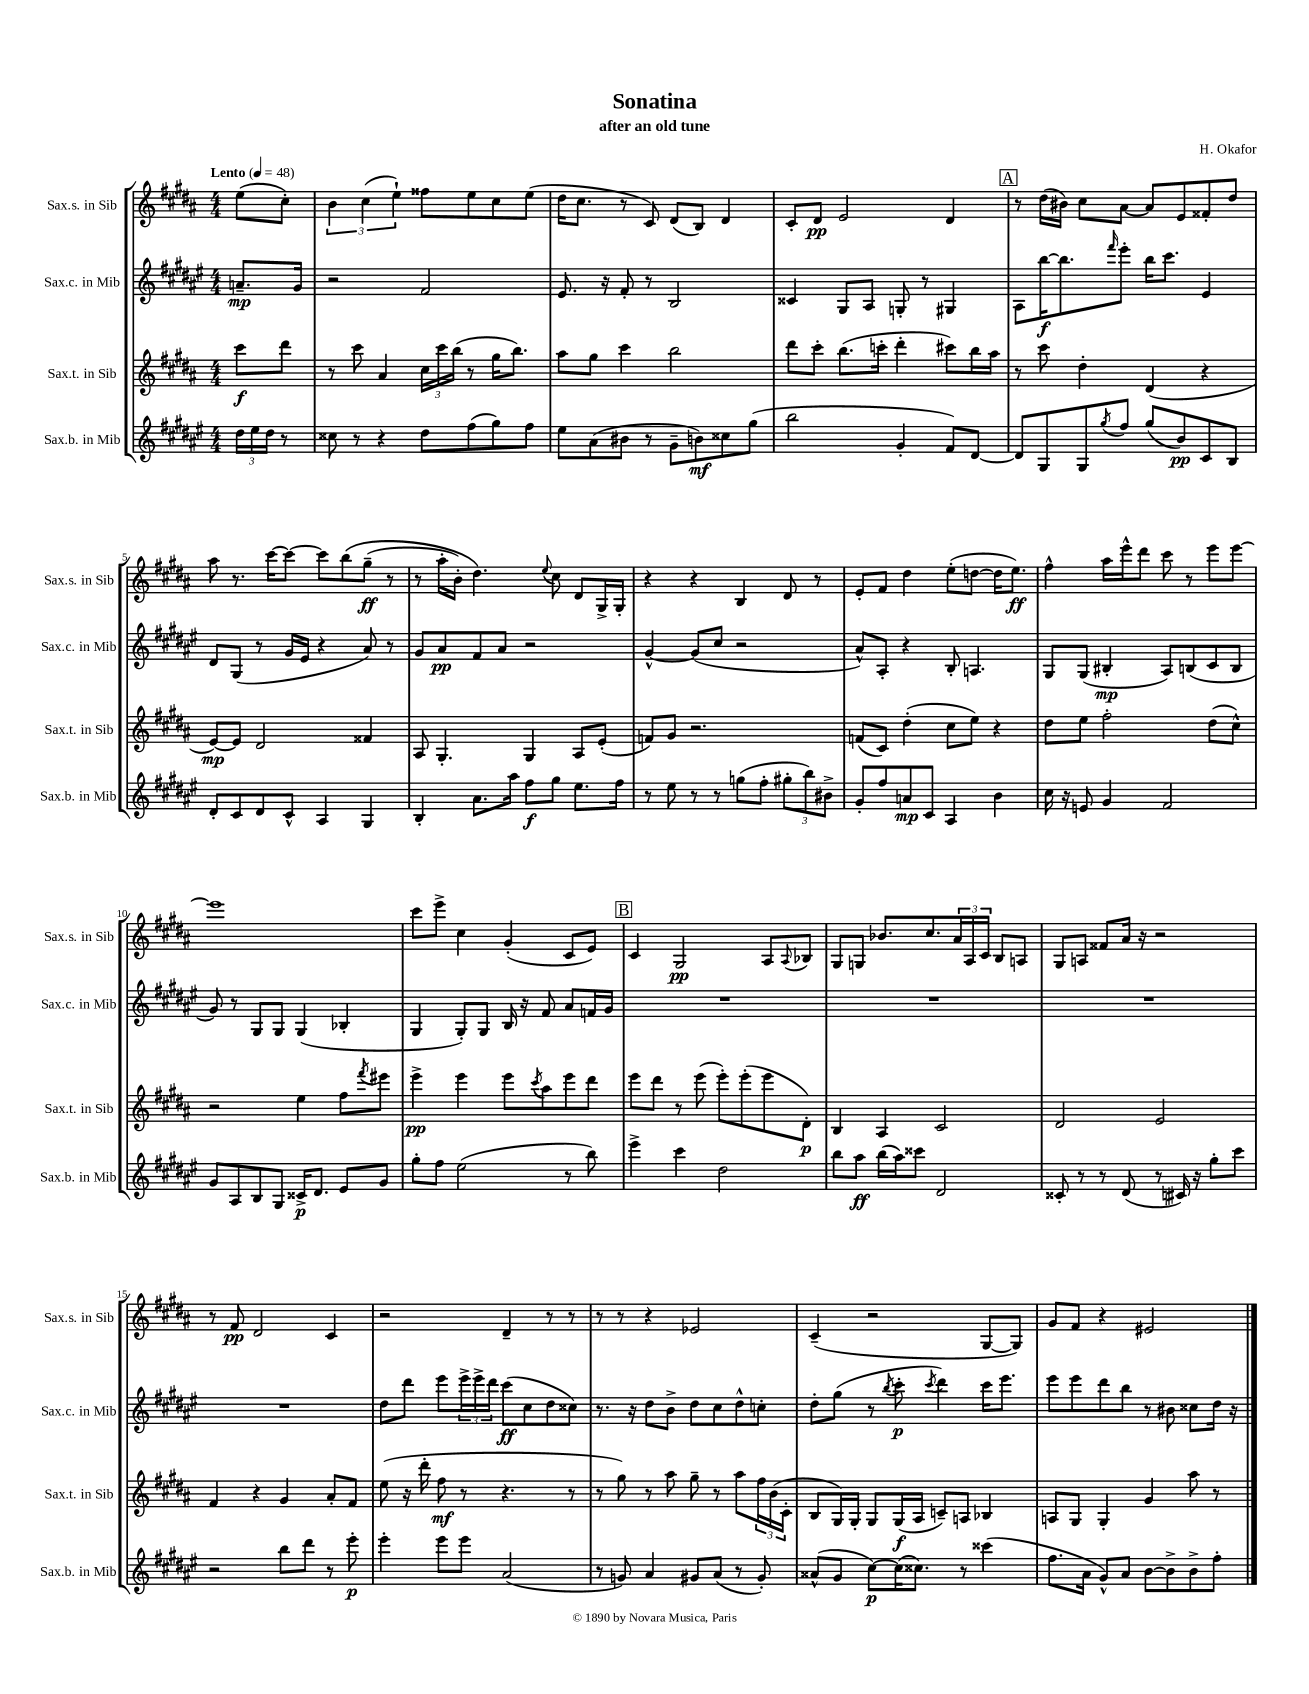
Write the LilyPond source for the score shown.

\header { title = "Sonatina" composer = "H. Okafor" subtitle = "after an old tune" }
<<
\new StaffGroup <<
\new Staff = "s0" \with { instrumentName = "Sax.s. in Sib" shortInstrumentName = "Sax.s. in Sib" } {
    \clef treble \key b \major \numericTimeSignature \time 4/4 \partial 4 \tempo "Lento" 4 = 48
    e''8( cis''8-.) |
    \tuplet 3/2 { b'4 cis''4( e''4-!) } fisis''8 e''8 cis''8 e''8( |
    dis''16 cis''8. r8 cis'8) dis'8( b8) dis'4 |
    cis'8-. dis'8\pp e'2 dis'4 |
    \mark \markup { \box "A" } r8 dis''16( bis'16) cis''8 ais'8~ ais'8 e'8 fisis'8-. dis''8 |
    ais''8 r8. cis'''16~ cis'''8~ cis'''8 b''8\( gis''8--\ff( r8 |
    r8 ais''16-. b'16-.) dis''4.\) \appoggiatura { e''8 } cis''8 dis'8 gis16-> gis16-. |
    r4 r4 b4 dis'8 r8 |
    e'8-. fis'8 dis''4 e''8-.( d''8~ d''16 e''8.\ff) |
    fis''4-^ ais''16 e'''16-^ dis'''8 cis'''8 r8 e'''8 e'''8~ |
    e'''1 |
    cis'''8 e'''8-> cis''4 gis'4-.( cis'8 e'8) |
    \mark \markup { \box "B" } cis'4 gis2\pp ais8 \appoggiatura { ais8 } bes8 |
    gis8 g8 bes'8. cis''8. \tuplet 3/2 { ais'16 ais16 cis'16 } b8 a8 |
    gis8 a8 fisis'8 ais'16 r16 r2 |
    r8 fis'8\pp dis'2 cis'4 |
    r2 dis'4-- r8 r8 |
    r8 r8 r4 ees'2 |
    cis'4--( r2 gis8~ gis8) |
    gis'8 fis'8 r4 eis'2 \bar "|." |
}
\new Staff = "s1" \with { instrumentName = "Sax.c. in Mib" shortInstrumentName = "Sax.c. in Mib" } {
    \clef treble \key fis \major \numericTimeSignature \time 4/4 \partial 4
    a'8.--\mp gis'16 |
    r2 fis'2 |
    eis'8. r16 fis'8-. r8 b2 |
    cisis'4 gis8 ais8 g8-. r8 gis4 |
    \mark \markup { \box "A" } ais8 b''16~\f b''8. \grace { fis'''16 } eis'''8-. b''16 cis'''8. eis'4 |
    dis'8 gis8( r8 gis'16 eis'16 r4 ais'8) r8 |
    gis'8 ais'8\pp fis'8 ais'8 r2 |
    gis'4~-^ gis'8( cis''8 r2 |
    ais'8-^) ais8-. r4 b8-. a4. |
    gis8 gis8( bis4-.\mp ais8) b8( cis'8 b8 |
    gis'8) r8 gis8 gis8 gis4( bes4-. |
    gis4 gis8-.) gis8 b16 r16 fis'8 ais'8 f'16 gis'16 |
    \mark \markup { \box "B" } R1 |
    R1 |
    R1 |
    R1 |
    dis''8 dis'''8 eis'''8 \tuplet 3/2 { eis'''16-> eis'''16-> dis'''16 } cis'''8\ff( cis''8 dis''8 cisis''8) |
    r8. r16 dis''8 b'8-> dis''8 cis''8 dis''8-^ c''8-. |
    dis''8-. gis''8( r8 \acciaccatura { b''8 } cis'''8-.\p \acciaccatura { cis'''8 } dis'''4) cis'''16 eis'''8. |
    eis'''8 eis'''8 dis'''8 b''8 r8 bis'8 cisis''8 dis''16 r16 \bar "|." |
}
\new Staff = "s2" \with { instrumentName = "Sax.t. in Sib" shortInstrumentName = "Sax.t. in Sib" } {
    \clef treble \key b \major \numericTimeSignature \time 4/4 \partial 4
    cis'''8\f dis'''8 |
    r8 cis'''8 ais'4 \tuplet 3/2 { cis''16 cis'''16 b''16( } r8 gis''16 b''8.) |
    ais''8 gis''8 cis'''4 b''2 |
    dis'''8 cis'''8-. b''8.( c'''16-. dis'''4-. cis'''8) b''16 ais''16 |
    \mark \markup { \box "A" } r8 cis'''8 dis''4-. dis'4( r4 |
    e'8~\mp) e'8 dis'2 fisis'4 |
    ais8 gis4.-. gis4 ais8 e'8-.( |
    f'8) gis'8 r2. |
    f'8( cis'8) dis''4-.( cis''8 e''8) r4 |
    dis''8 e''8 fis''2-. dis''8( cis''8-^) |
    r2 e''4 fis''8 \acciaccatura { fis'''8 } eis'''8 |
    e'''4->\pp e'''4 e'''8 \acciaccatura { cis'''8 } ais''8 e'''8 dis'''8 |
    \mark \markup { \box "B" } e'''8 dis'''8 r8 e'''8( e'''8-.) e'''8-.( e'''8 dis'8-.\p) |
    b4 ais4 cis'2 |
    dis'2 e'2 |
    fis'4 r4 gis'4 ais'8-. fis'8 |
    e''8( r16 dis'''16-. fis''8\mf r8 r4. r8 |
    r8 gis''8) r8 ais''8 gis''8-- r8 ais''8 \tuplet 3/2 { fis''16 b'16( cis'16-. } |
    b8 gis16) gis16-. gis8 gis16\f( ais16 c'8--) a8 bes4 |
    a8 gis8 gis4-. gis'4 ais''8 r8 \bar "|." |
}
\new Staff = "s3" \with { instrumentName = "Sax.b. in Mib" shortInstrumentName = "Sax.b. in Mib" } {
    \clef treble \key fis \major \numericTimeSignature \time 4/4 \partial 4
    \tuplet 3/2 { dis''16 eis''16 dis''16 } r8 |
    cisis''8 r8 r4 dis''8 fis''8( gis''8) fis''8 |
    eis''8 ais'8( bis'8 r8 gis'8-- b'8\mf) cisis''8 gis''8( |
    b''2 gis'4-. fis'8) dis'8~ |
    \mark \markup { \box "A" } dis'8 gis8 gis8 \acciaccatura { gis''8 } fis''8 gis''8( b'8\pp) cis'8 b8 |
    dis'8-. cis'8 dis'8 cis'8-^ ais4 gis4 |
    b4-. ais'8. ais''16 fis''8\f gis''8 eis''8. fis''16 |
    r8 eis''8 r8 r8 g''8( fis''8-. \tuplet 3/2 { gis''8-. b''8) bis'8-> } |
    gis'8-. fis''8 a'8\mp cis'8 ais4 b'4 |
    cis''16 r16 e'8 gis'4 fis'2 |
    gis'8 ais8 b8 gis8 cisis'16->\p dis'8. eis'8 gis'8 |
    gis''8-. fis''8 eis''2( r8 b''8) |
    \mark \markup { \box "B" } eis'''4-> cis'''4 dis''2 |
    b''8 ais''8\ff b''16( ais''16) cisis'''8 dis'2 |
    cisis'8-. r8 r8 dis'8( r8 cis'16) r16 gis''8-. cis'''8 |
    r2 b''8 dis'''8 r8 eis'''8-.\p |
    eis'''4-. eis'''8 eis'''8 ais'2( |
    r8 g'8) ais'4 gis'8 ais'8( r8 gis'8-.) |
    aisis'8-^( gis'8 cis''8~\p) cis''16( cisis''8.) r8 cisis'''4( |
    fis''8. ais'16 gis'8-^) ais'8 b'8~ b'8-> b'8-> fis''8-. \bar "|." |
}
>>
>>
